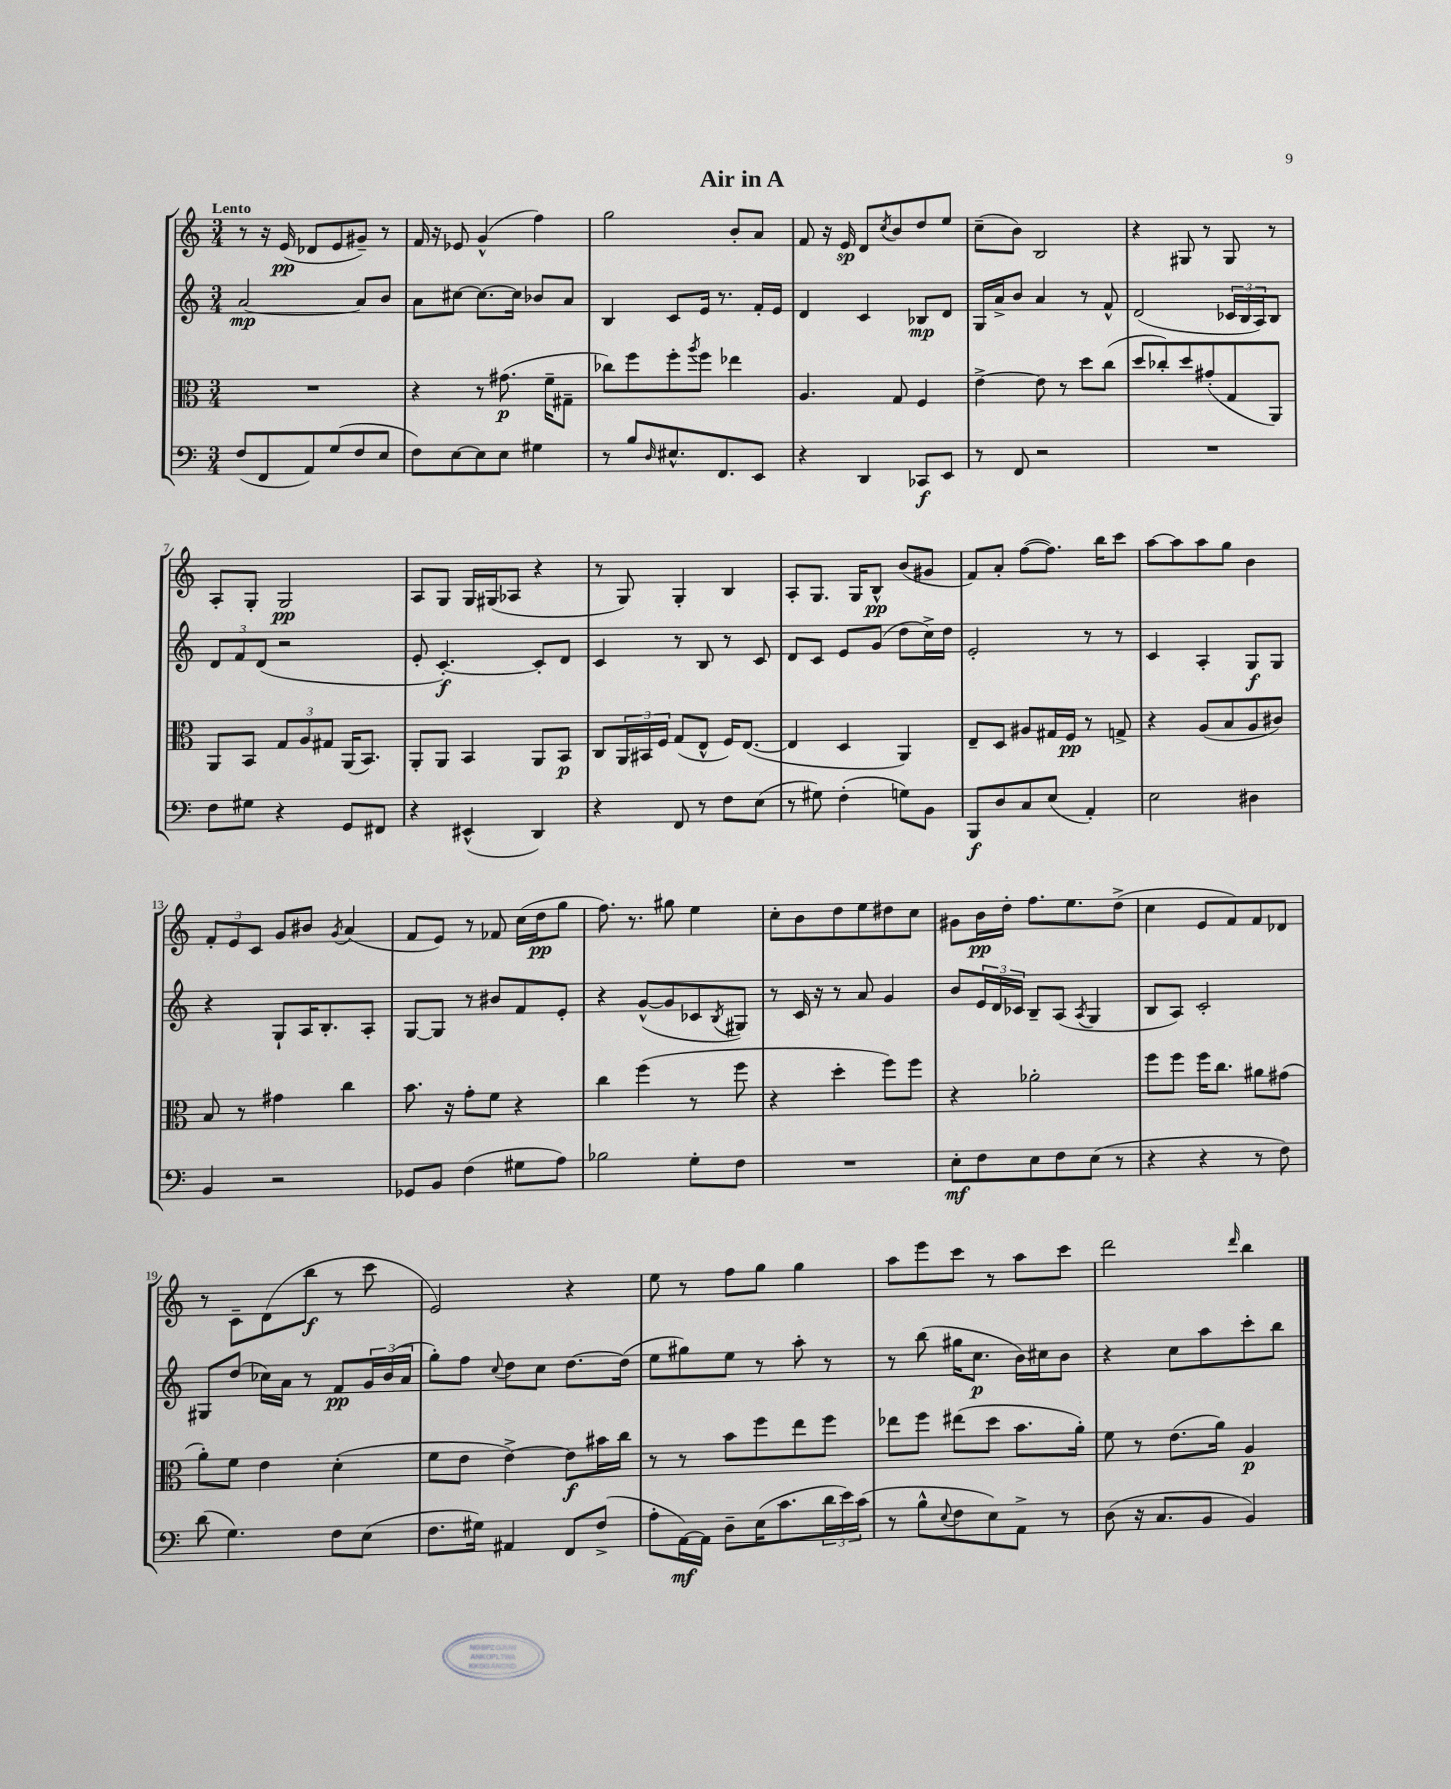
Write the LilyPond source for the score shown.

\header { title = "Air in A" }
<<
\new StaffGroup <<
\new Staff = "s0" {
    \clef treble \key c \major \numericTimeSignature \time 3/4 \tempo "Lento"
    r8 r16 e'16\pp( des'8 e'8 gis'8--) r8 |
    f'16 r16 ees'8 g'4-^( f''4) |
    g''2 b'8-. a'8 |
    f'8 r16 e'16\sp d'8 \acciaccatura { c''8 } b'8 d''8 e''8 |
    c''8--( b'8) b2 |
    r4 gis8 r8 gis8 r8 |
    a8-. g8-. g2\pp |
    a8 g8 g16 gis16( aes8 r4 |
    r8 g8) g4-. b4 |
    a8-. g8. g16 b8-^\pp b'8( gis'8 |
    f'8) a'8-. f''8~( f''8.) b''16 c'''8 |
    a''8~ a''8 a''8 g''8 b'4 |
    \tuplet 3/2 { f'8-. e'8 c'8 } g'8 bis'8 \acciaccatura { g'8 } a'4( |
    f'8 e'8) r8 fes'8 c''16( d''16\pp g''8 |
    f''8.) r8. gis''8 e''4 |
    c''8-. b'8 d''8 e''8 dis''8 c''8 |
    gis'8 b'16\pp d''16-. f''8. e''8. d''8->( |
    c''4 e'8 f'8) f'8 des'8 |
    r8 c'8-- d'8( b''8\f r8 c'''8 |
    e'2) r4 |
    e''8 r8 f''8 g''8 g''4 |
    a''8 e'''8 c'''8 r8 a''8 c'''8 |
    d'''2 \grace { d'''16 } b''4 \bar "|." |
}
\new Staff = "s1" {
    \clef treble \key c \major \numericTimeSignature \time 3/4
    a'2~\mp a'8 b'8 |
    a'8 cis''8~ cis''8.~ cis''16 bes'8 a'8 |
    b4 c'8 e'16 r8. f'16-. e'16 |
    d'4 c'4 bes8\mp d'8 |
    g16 a'16-> b'8 a'4 r8 f'8-^ |
    d'2( \tuplet 3/2 { ces'16 b16 a16) } b8 |
    \tuplet 3/2 { d'8 f'8 d'8( } r2 |
    e'8-. c'4.~-.\f) c'8-. d'8 |
    c'4 r8 b8 r8 c'8 |
    d'8 c'8 e'8 g'8( d''8 c''16->) d''16 |
    e'2-. r8 r8 |
    c'4 a4-. g8\f g8 |
    r4 g8-! a16 b8.-. a8-. |
    g8~ g8 r8 bis'8 f'8 e'8-. |
    r4 g'8~-^( g'8 ces'8 \acciaccatura { b8 } gis8) |
    r8 c'16 r16 r8 a'8 g'4 |
    b'8 \tuplet 3/2 { e'16 d'16 ces'16 } b8-- a8( \acciaccatura { a8 } g4 |
    b8 a8) c'2-. |
    gis8 d''8( ces''16) a'16 r8 f'8\pp \tuplet 3/2 { g'16 b'16( a'16 } |
    g''8-.) f''8 \appoggiatura { c''8 } d''8 c''8 d''8.~ d''16( |
    e''8 gis''8) e''8 r8 a''8-. r8 |
    r8 b''8( gis''16 c''8.\p b'16) cis''16 b'8 |
    r4 c''8 a''8 c'''8-. b''8 \bar "|." |
}
\new Staff = "s2" {
    \clef alto \key c \major \numericTimeSignature \time 3/4
    R2. |
    r4 r8 gis'8.\p( f'16-- gis8-- |
    ces''8) f''8 f''8-. \acciaccatura { a''8 } f''8 ees''4 |
    a4. g8 f4 |
    e'4~-> e'8 r8 d''8 c''8( |
    d''8 ces''8-.) d''8 gis'8-.( g8 a,8) |
    a,8 b,8 \tuplet 3/2 { g8 a8 gis8 } a,16( b,8.) |
    a,8-. a,8 b,4 a,8 b,8\p |
    c8 \tuplet 3/2 { a,16 bis,16 f16 } g8( e8-^ f16) e8.~( |
    e4 d4 a,4) |
    e8-- d8 ais8 gis16 f16\pp r8 g8-> |
    r4 a8( b8 a8 cis'8) |
    b8 r8 gis'4 c''4 |
    b'8. r16 g'8-. f'8 r4 |
    c''4 f''4( r8 f''8 |
    r4 d''4-. f''8) f''8 |
    r4 aes'2-. |
    f''8 f''8 f''16 c''8. ais'8 gis'8( |
    a'8-.) f'8 e'4 d'4-.( |
    f'8 e'8 e'4~->) e'8\f bis'16 c''16 |
    r8 r8 b'8 f''8 e''8 f''8 |
    ees''8 f''8 eis''8( d''8 b'8. a'16-.) |
    f'8 r8 e'8.( a'16) a4\p \bar "|." |
}
\new Staff = "s3" {
    \clef bass \key c \major \numericTimeSignature \time 3/4
    f8( f,8 a,8) g8( f8 e8 |
    f8) e8~ e8 e8 gis4 |
    r8 b8 \grace { d16 } eis8.-^ f,8. e,8 |
    r4 d,4 ces,8\f e,8 |
    r8 f,8 r2 |
    R2. |
    f8 gis8 r4 g,8 fis,8 |
    r4 eis,4-^( d,4) |
    r4 f,8 r8 f8 e8( |
    r8 gis8) f4-.( g8) b,8 |
    b,,8\f d8 c8 e8( a,4-.) |
    e2 dis4 |
    b,4 r2 |
    ges,8 b,8 f4( gis8 a8) |
    bes2 g8-. f8 |
    R2. |
    e8-.\mf f8 e8 f8 e8( r8 |
    r4 r4 r8 f8) |
    d'8( g4.) f8 e8( |
    f8. gis16) ais,4 f,8 f8->( |
    a8-. a,16~\mf) a,16 d8-- e16( c'8. \tuplet 3/2 { d'16 e'16) c'16( } |
    r8 b8-^ \appoggiatura { e8 } f8 e8) a,8-> r8 |
    d8( r16 c8. b,8 b,4) \bar "|." |
}
>>
>>
